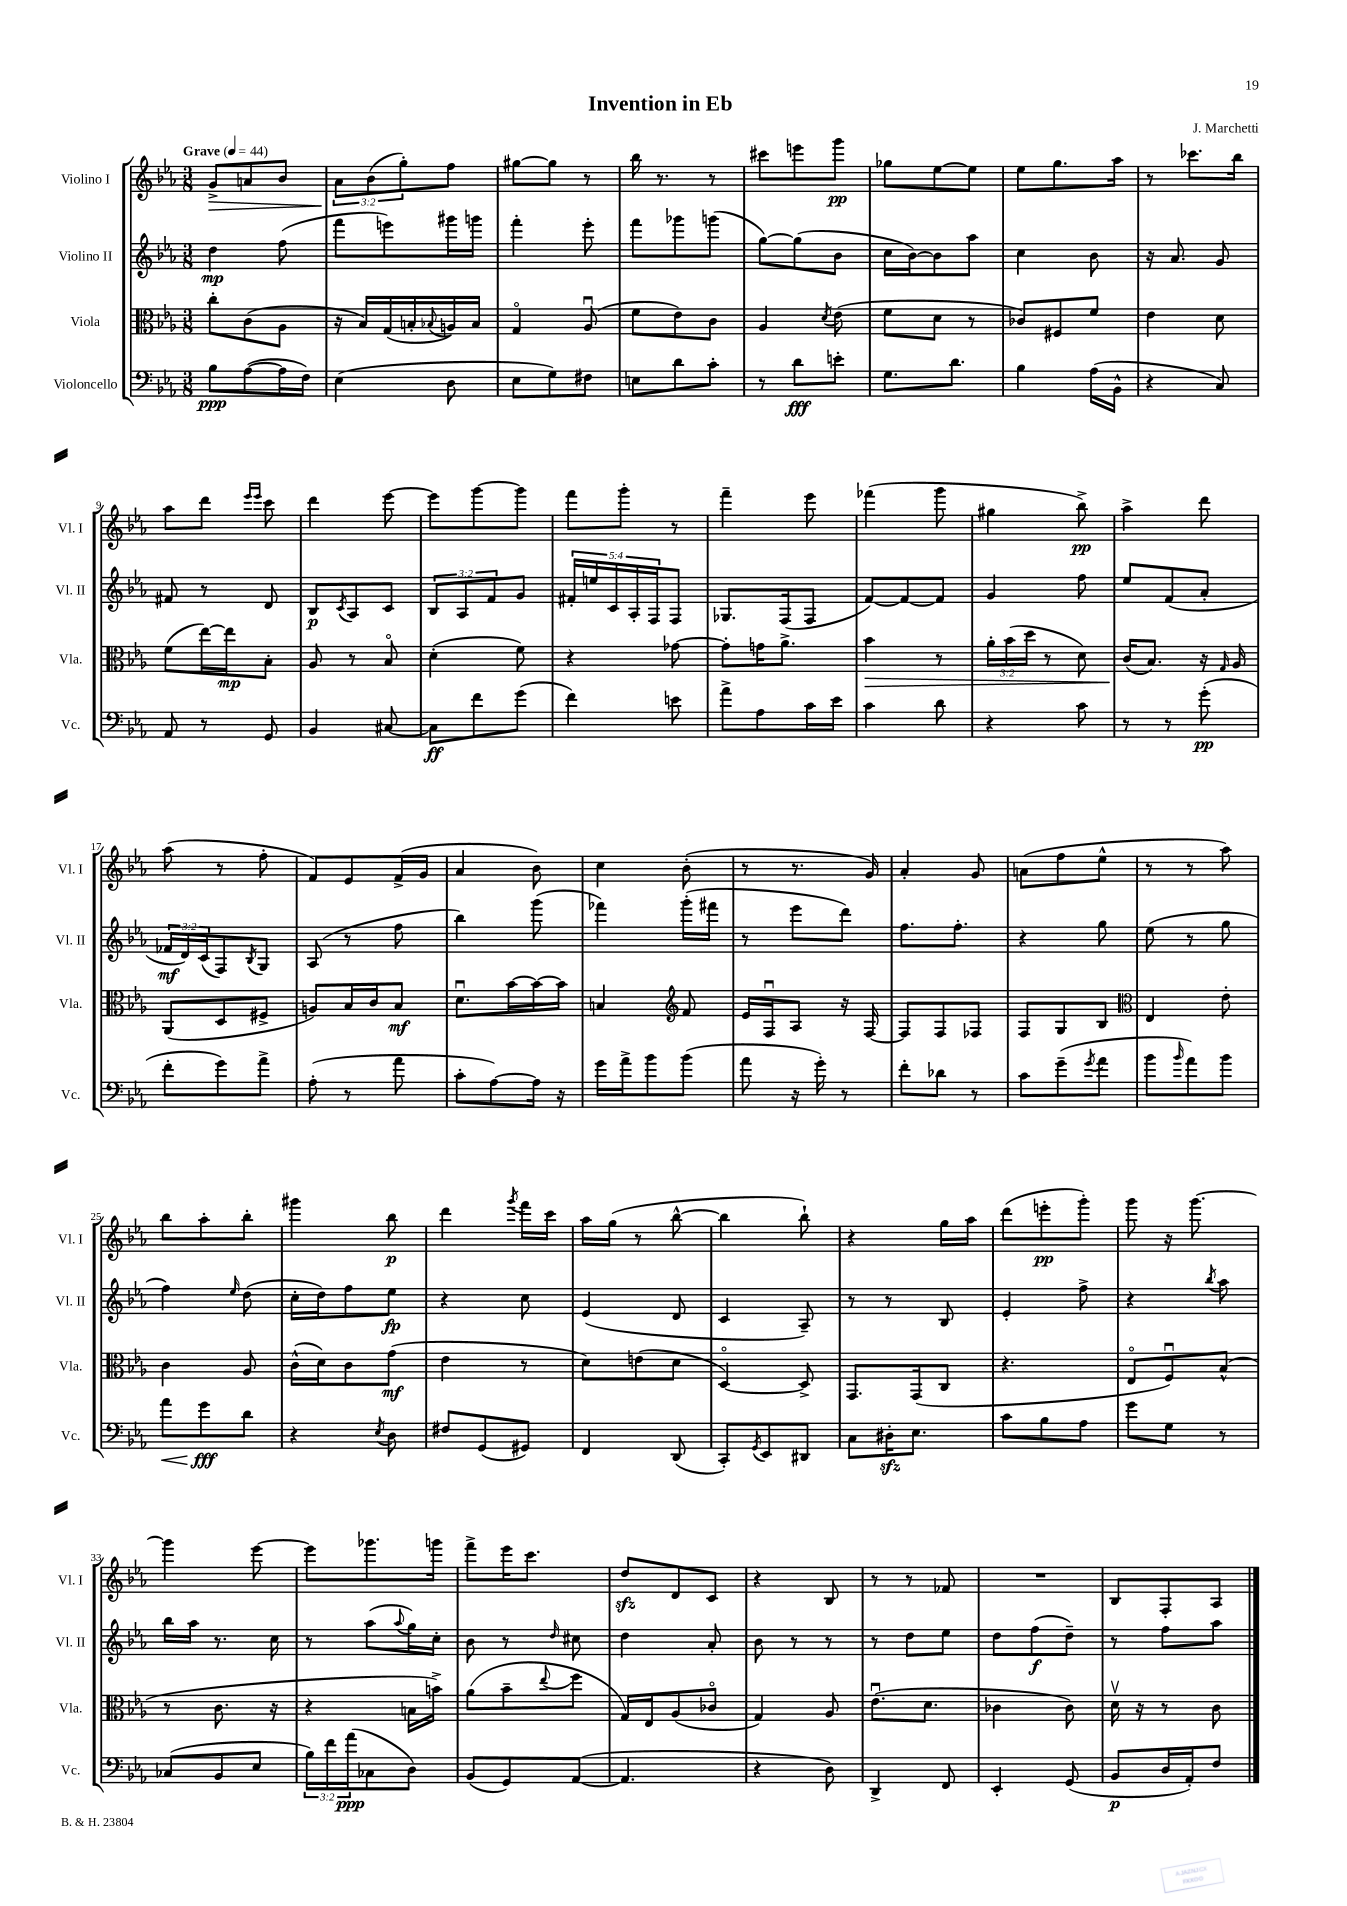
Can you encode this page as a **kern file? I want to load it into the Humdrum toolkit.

**kern	**kern	**kern	**kern
*staff4	*staff3	*staff2	*staff1
*clefF4	*clefC3	*clefG2	*clefG2
*k[b-e-a-]	*k[b-e-a-]	*k[b-e-a-]	*k[b-e-a-]
*M3/8	*M3/8	*M3/8	*M3/8
*MM44	*MM44	*MM44	*MM44
8B-	8cc'	4dd	8g^
([8A-	(8c	.	8a
16A-]	8A-	(8ff	8b-
16F)	.	.	.
=	=	=	=
(4E-	16r	8fff	12a-
.	16B-)	.	.
.	.	.	(12b-
.	(16G	8eee)	.
.	.	.	12gg')
.	16B'	.	.
.	8qqB-	.	.
8D	16A)	16ggg#	8ff
.	16B-	16ggg	.
=	=	=	=
8E-	4Go	4fff'	[8gg#
8G)	.	.	8gg#]
8F#	(8A-u	8eee-'	8r
=	=	=	=
8E	8f	8fff	16bb-
.	.	.	8.r
8d	8e-)	8ggg-	.
8c'	8c	(8ggg	8r
=	=	=	=
8r	4A-	[8gg)	8ccc#
8d	.	(8gg]	8eee
.	8qd	.	.
8e'	(8e-	8b-	8ggg
=	=	=	=
8.G	8f	16cc	8gg-
.	.	[16b-)	.
.	8d	8b-]	[8ee-
8.d	.	.	.
.	8r	8aa-	8ee-]
=	=	=	=
4B-	8c-)	4cc	8ee-
.	8F#	.	8.gg
(16A-	8f	8b-	.
16BB-^^	.	.	16aa-
=	=	=	=
4r	4e-	16r	8r
.	.	8.a-	.
.	.	.	8.ccc-
8C)	8d	8g	.
.	.	.	16bb-
=	=	=	=
8AA-	(8f	8f#	8aa-
8r	[16ee-)	8r	8ddd
.	16ee-]	.	.
.	.	.	16qqeee-
.	.	.	16qqeee-
8GG	8B-'	8d	8ccc
=	=	=	=
4BB-	8A-	8B-	4ddd
.	.	8qc	.
.	8r	8A-	.
[8C#	8B-o	8c	[8eee-
=	=	=	=
8C#]	(4d'	12B-	8eee-]
.	.	12A-	.
8f	.	.	[8ggg
.	.	12f	.
(8g	8f)	8g	8ggg]
=	=	=	=
4f)	4r	20f#'	8fff
.	.	20ee	.
.	.	20c	.
.	.	.	8ggg'
.	.	20A-'	.
.	.	20F	.
8e	[8g-	8F	8r
=	=	=	=
8a-^	8g-']	8.G-	4fff~
8A-	16g	.	.
.	8.a-^	(16F	.
16c	.	8F	8eee-
16e-	.	.	.
=	=	=	=
4c	4b-	[8f)	(4fff-
.	.	8f_	.
8d	8r	8f]	8ggg
=	=	=	=
4r	24a-'	4g	4gg#
.	(24b-	.	.
.	24dd	.	.
.	8r	.	.
8c	8d)	8ff	8bb-^)
=	=	=	=
8r	(16c	8ee-	4aa-^
.	8.B-)	.	.
8r	.	(8f	.
(8g'	16r	8a-'	8ddd
.	16qqG	.	.
.	16A-	.	.
=	=	=	=
8f'	(8AA-	24f-	(8aa-
.	.	24d)	.
.	.	(24c	.
8g)	8D	8F)	8r
.	.	8qB-	.
8a-^	8F#^	8G	8ff'
=	=	=	=
(8A-'	8A)	(8A-	8f)
8r	16B-	8r	8e-
.	16c	.	.
8a-	8B-	8ff	(16f^
.	.	.	16g
=	=	=	=
8c'	8.du	4bb-)	4a-
[8A-)	.	.	.
.	[16b-	.	.
16A-]	16b-_	(8ggg	8b-)
16r	16b-]	.	.
=	=	=	=
16g	4B	4fff-)	4cc
16a-^	.	.	.
8b-	.	.	.
*	*clefG2	*	*
(8b-	8f	(16ggg'	(8b-'
.	.	16fff#	.
=	=	=	=
8a-	16e-	8r	8r
.	16Fu	.	.
16r	8A-	8eee-	8.r
16g')	.	.	.
8r	16r	8ddd)	.
.	[16F	.	16g)
=	=	=	=
8f'	8F]	8.ff	4a-'
8d-	8F	.	.
.	.	8.ff'	.
8r	8F-	.	8g
=	=	=	=
8c	8F	4r	(8a
(8g~	8G	.	8ff
8qg	.	.	.
8a-	8B-	8gg	8ee-^^
=	=	=	=
*	*clefC3	*	*
8b-	4E-	(8ee-	8r
16qqb-	.	.	.
8a-)	.	8r	8r
8b-	8e-'	8gg	8aa-)
=	=	=	=
8a-	4c	4ff)	8bb-
8g	.	.	8aa-'
.	.	16qqee-	.
8d	8A-	(8dd	8bb-'
=	=	=	=
4r	(16c^^	16cc'	4ggg#
.	16d)	16dd)	.
.	8c	8ff	.
8qE-	.	.	.
8D	(8g	8ee-	8bb-
=	=	=	=
8F#	4e-	4r	4ddd
(8GG	.	.	.
.	.	.	8qggg
8GG#)	8r	8cc	16fff
.	.	.	16ccc
=	=	=	=
4FF	8d)	(4e-	16aa-
.	.	.	(16gg
.	(8e	.	8r
(8DD	8d	8d	[8bb-^^
=	=	=	=
8CC')	[4Do)	4c	4bb-]
8qGG	.	.	.
8EE-	.	.	.
8DD#	8D^]	8A-~)	8bb-`)
=	=	=	=
8C	8.GG	8r	4r
16D#'	.	8r	.
8.E-	(16GG	.	.
.	8C	8B-	16gg
.	.	.	16aa-
=	=	=	=
8c	4.r	4e-'	(8ddd
8B-	.	.	8eee'
8A-	.	8ff^	8ggg')
=	=	=	=
8g	8E-o	4r	8ggg
8G	8Fu)	.	16r
.	.	.	[8.ggg
.	.	8qbb-	.
8r	(8B-^^	8aa-	.
=	=	=	=
(8C-	8r	16bb-	4ggg]
.	.	16aa-	.
8BB-	8.c	8.r	.
8E-	.	.	[8eee-
.	16r	16cc	.
=	=	=	=
24B-)	4r	8r	8eee-]
24f	.	.	.
(24a-	.	.	.
8C-	.	(8aa-	8.ggg-
.	.	8qqaa-	.
8D)	16B	16gg)	.
.	16b^)	16cc'	16ggg
=	=	=	=
(8BB-	(8a-	8b-	8fff^
8GG)	8b-~	8r	16eee-
.	.	.	8.ccc
.	8qqee-	16qqdd	.
([8AA-	8ff	8cc#	.
=	=	=	=
4.AA-]	16G)	4dd	8dd
.	16E-	.	.
.	(8A-	.	8d
.	8c-o	8a-'	8c
=	=	=	=
4r	4G)	8b-	4r
.	.	8r	.
8D)	8A-	8r	8B-
=	=	=	=
4DD^	(8.e-u	8r	8r
.	.	8dd	8r
.	8.d	.	.
8FF	.	8ee-	8f-
=	=	=	=
4EE-'	4c-	8dd	4.r
.	.	(8ff	.
(8GG	8c-)	8dd~)	.
=	=	=	=
8BB-	16dv	8r	8B-
.	16r	.	.
16D	8r	8ff	8F'
16AA-')	.	.	.
8F	8c	8aa-	8A-
==	==	==	==
*-	*-	*-	*-
